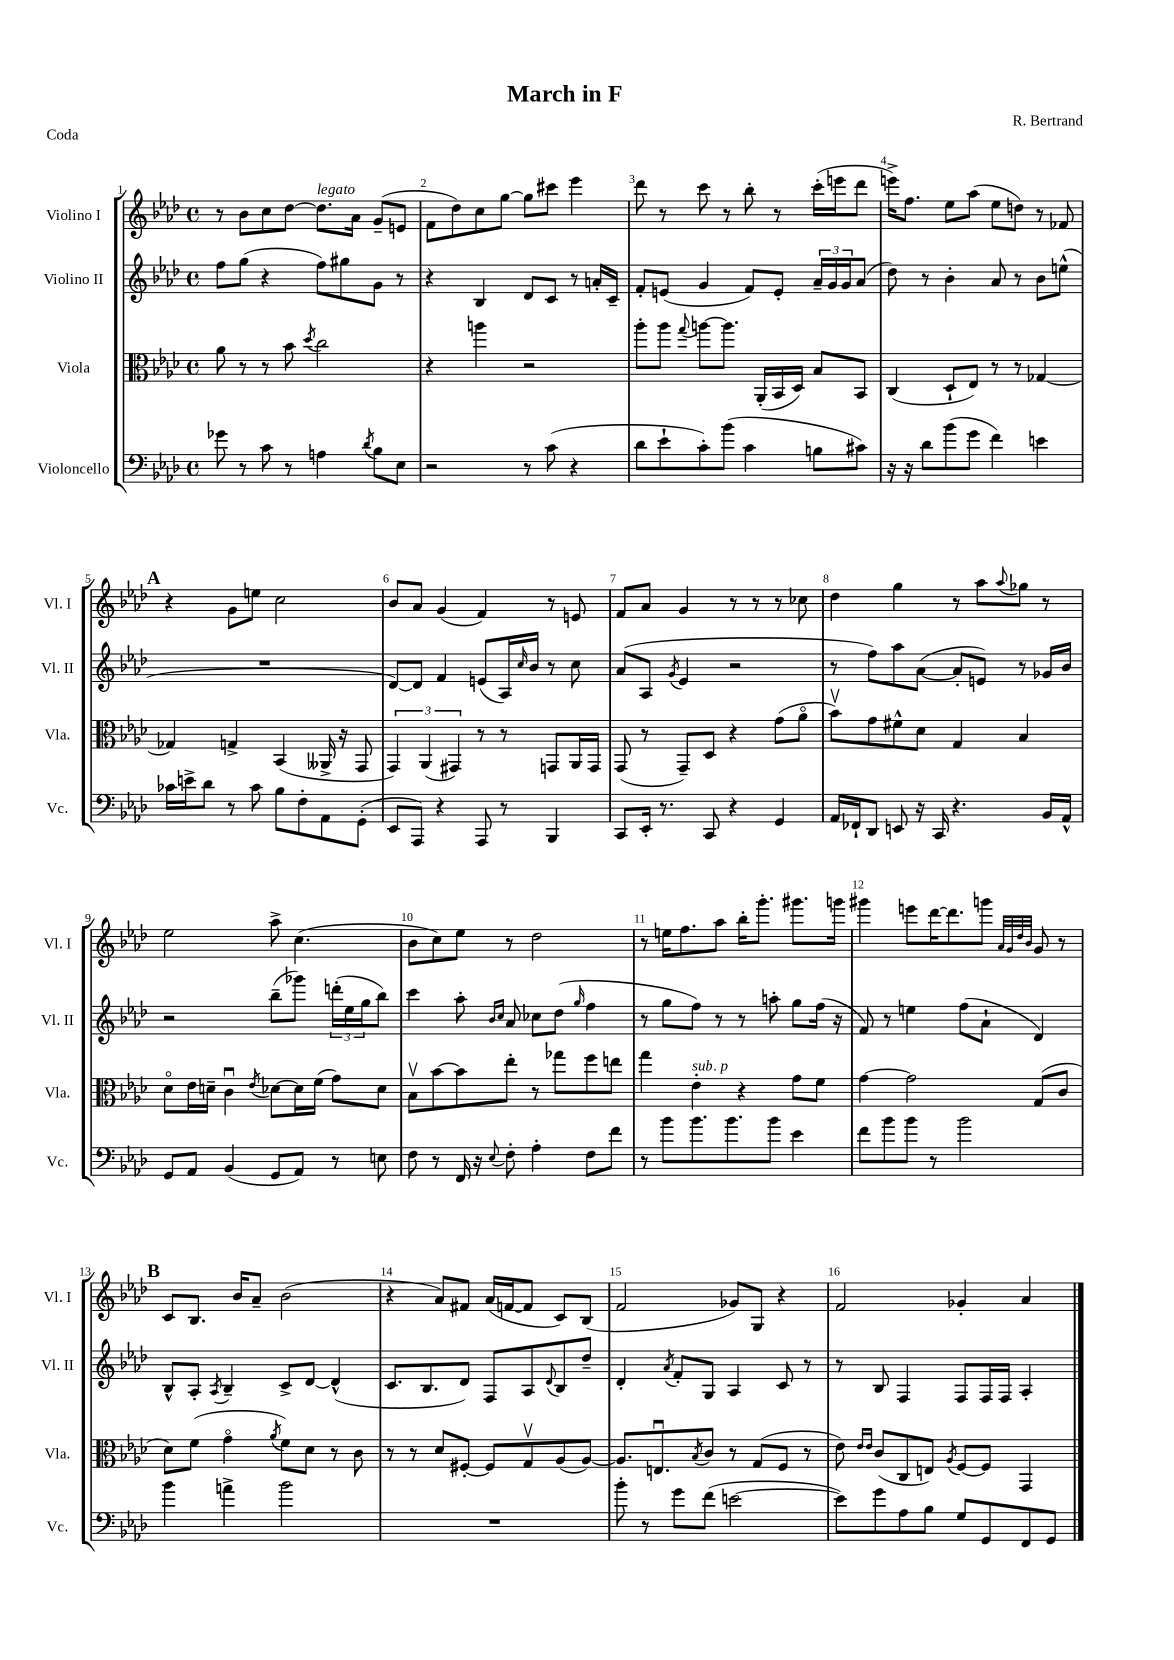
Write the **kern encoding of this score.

**kern	**kern	**kern	**kern
*part4	*part3	*part2	*part1
*staff4	*staff3	*staff2	*staff1
*I"Violoncello	*I"Viola	*I"Violino II	*I"Violino I
*I'Vc.	*I'Vla.	*I'Vl. II	*I'Vl. I
*clefF4	*clefC3	*clefG2	*clefG2
*k[b-e-a-d-]	*k[b-e-a-d-]	*k[b-e-a-d-]	*k[b-e-a-d-]
*M4/4	*M4/4	*M4/4	*M4/4
*met(c)	*met(c)	*met(c)	*met(c)
=1	=1	=1	=1
8g-X\	8a-\	8ff\L	8r
8r	8r	(8gg\J	8b-\L
8c\	8r	4r	8cc\
8r	8b-\	.	[8dd-\J
.	8qdd-/	.	.
!	!	!	!LO:TX:a:i:t=legato
4An\	2cc\	8ff\L)	8.dd-\L]
.	.	8gg#X\	.
.	.	.	16a-\Jk
8qd-/	.	.	.
8B-\L	.	8g\J	(8g~/L
8E-\J	.	8r	8en/J
=2	=2	=2	=2
2r	4r	4r	8f\L
.	.	.	8dd-\)
.	4aan\	4B-/	8cc\
.	.	.	[8gg\J
8r	2r	8d-/L	8gg\L]
(8c\	.	8c/J	8ccc#X\J
4r	.	8r	4eee-\
.	.	16an'/LL	.
.	.	16c~/JJ	.
=3	=3	=3	=3
8d-\L	8aa-'\L	8f'/L	8ddd-\
8e-`\	8aa-\J	(8en/J	8r
.	8qqgg/	.	.
8c'\)	[8aan\L	4g/	8ccc\
(8b-\J	8.aa\J]	.	8r
4c\	.	8f/L)	8bb-'\
.	(16AA-'/LL	.	.
.	16BB-/	8e'/J	8r
.	16D-/JJ)	.	.
8Bn\L	8B-/L	24a-~/LL	(16ccc'\LL
.	.	24g/	.
.	.	.	16eeen\J
.	.	24g/J	.
8c#X\J)	8BB-/J	(8a-/J	8ddd-\J
=4	=4	=4	=4
16r	(4C/	8dd-\)	16eeen^\KL)
16r	.	.	8.ff\J
8d-\L	.	8r	.
(8b-\	8D-`/L	4b-'\	8ee-\L
8g\J	8E-/J)	.	(8aa-\J
4f\)	8r	8a-/	8ee-\L
.	8r	8r	8ddn\J)
4en\	[4G-X/	8b-\L	8r
.	.	(8een^^\J	8f-X/
!!LO:LB:g=z
!!LO:REH:place=s1:t=A
=5	=5	=5	=5
16c-X\LL	4G-X/]	1r	4r
16en^\J	.	.	.
8d-\J	.	.	.
8r	4Gn^/	.	8g\L
8c-\	.	.	8een\J
8B-\L	(4BB-/	.	2cc\
8F'\	.	.	.
8AA-\	16AA--X^/	.	.
.	16r	.	.
(8GG'\J	8GG/	.	.
=6	=6	=6	=6
8EE-/L	6GG/)	[8d-/L)	8b-/L
8AAA-/J)	.	8d-/J]	8a-/J
.	(6AA-/	.	.
4r	.	4f/	(4g/
.	6GG#X/)	.	.
8AAA-/	8r	(8en/L	4f/)
8r	8r	16A-/L)	.
.	.	16qqcc/	.
.	.	16b-/JJ	.
4BBB-/	8GGn/L	8r	8r
.	16AA-/L	8cc\	8en/
.	16GG/JJ	.	.
=7	=7	=7	=7
8CC/L	(8GG/	(8a-/L	8f/L
16EE-'/Jk	8r	8A-/J	8a-/J
8.r	.	.	.
.	.	8qg/	.
.	8GG~/L)	4e-/	4g/
8CC/	8D-/J	.	.
4r	4r	2r	8r
.	.	.	8r
4GG/	(8g\L	.	8r
.	8a-\J	.	8cc-X\
=8	=8	=8	=8
16AA-/LL	8b-v\L)	8r	4dd-\
16FF-X`/J	.	.	.
8DD-/J	8g\	8ff\L)	.
8EEn/	8f#X^^\	8aa-\	4gg\
16r	8d-\J	([8a-\J	.
16CC/	.	.	.
4.r	4G/	8a-'/L]	8r
.	.	8en/J)	8aa-\L
.	.	.	8qqaa-/
.	4B-/	8r	8gg-X\J
16BB-/LL	.	16g-X/LL	8r
16AA-^^/JJ	.	16b-/JJ	.
!!LO:LB:g=z
=9	=9	=9	=9
8GG/L	8d-\L	2r	2ee-\
8AA-/J	16e-\L	.	.
.	16dn~\JJ	.	.
(4BB-/	4cu\	.	.
.	8qe-/	.	.
8GG/L	[8d-X\L	(8bb-~\L	8aa-^\
8AA-/J)	16d-\L]	8ggg-X\J)	(4.cc\
.	(16f\JJ	.	.
8r	8g\L)	(24dddn'\LL	.
.	.	24ee-\	.
.	.	24gg\J	.
8En\	8d-\J	8bb-\J)	.
=10	=10	=10	=10
8F\	8B-v\L	4ccc\	8b-\L
8r	[8b-\	.	8cc\)
16FF/	8b-\]	8aa-'\	8ee-\J
16r	.	.	.
.	.	16qqb-/LL	.
8qqE-/	.	16qqcc/JJ	.
8F'\	8ee-'\J	8a-/	8r
4A-'\	8r	8cc-X\L	2dd-\
.	8gg-X\L	(8dd-\J	.
.	.	16qqgg/	.
8F\L	8ff\	4ff\	.
8f\J	8een\J	.	.
=11	=11	=11	=11
8r	4gg\	8r	8r
8b-\L	.	8gg\L	16een\KL
.	.	.	8.ff\
!	!LO:TX:a:i:t=sub. p	!	!
8.b-\	4e-'\	8ff\J)	.
.	.	8r	8aa-\J
8.b-\	.	.	.
.	4r	8r	16bb-'\KL
.	.	.	8.ggg'\J
8b-\J	.	8aan'\	.
4e-\	8g\L	8gg\L	8.ggg#X\L
.	8f\J	(16ff\Jk	.
.	.	16r	16gggn\Jk
=12	=12	=12	=12
8f\L	[4g\	8f/)	4ggg#X\
8b-\	.	8r	.
8b-\J	2g\]	4een\	8eeen\L
8r	.	.	[16ddd-\K
.	.	.	8.ddd-\]
2b-\	.	(8ff\L	.
.	.	8a-`\J	8gggn\J
.	.	.	32qqa-/LLL
.	.	.	32qqg/
.	.	.	32qqdd-/
.	.	.	32qqb-/JJJ
.	(8G/L	4d-/)	8g/
.	8c/J	.	8r
!!LO:LB:g=z
!!LO:REH:place=s1:t=B
=13	=13	=13	=13
4b-\	8d-\L)	8B-^^/L	8c/L
.	(8f\J	8A-'/J	8.B-/J
.	.	8qA-/	.
4an^\	4g\	4B-~/	.
.	.	.	16b-/KL
.	.	.	8a-~/J
.	8qa-/	.	.
2b-\	8f\L)	8c^/L	(2b-\
.	8d-\J	[8d-/J	.
.	8r	(4d-^^/]	.
.	8c\	.	.
=14	=14	=14	=14
1r	8r	8.c/L	4r
.	8r	.	.
.	.	8.B-/	.
.	8d-/L	.	8a-/L)
.	[8F#X'/J	8d-/J)	8f#X/J
.	8F#/L]	8F/L	(16a-/LL
.	.	.	[16fn/J
.	8Gv/	8A-/	8f/J]
.	.	8qqd-/	.
.	(8A-/	8B-/	8c/L)
.	[8A-/J)	8dd-~/J	(8B-/J
=15	=15	=15	=15
8b-'\	8.A-/L]	4d-'/	2f/
8r	.	.	.
.	8.Enu/	.	.
.	.	8qa-/	.
8g\L	.	8f'/L	.
.	8qB-/	.	.
(8f\J	8c/J	8G/J	.
[2en\	8r	4A-/	8g-X/L)
.	(8G/L	.	8G/J
.	8F/J	8c/	4r
.	8r	8r	.
=16	=16	=16	=16
8e\L])	8e-\)	8r	2f/
.	16qqe-/LL	.	.
.	16qqe-/JJ	.	.
8g\	(8c/L	8B-/	.
8A-\	8C/	4F/	.
8B-\J	8En/J)	.	.
.	8qA-/	.	.
8G/L	[8F/L	8F/L	4g-X'/
8GG/	8F/J]	16F/L	.
.	.	16F/JJ	.
8FF/	4GG/	4A-'/	4a-/
8GG/J	.	.	.
==	==	==	==
*-	*-	*-	*-
